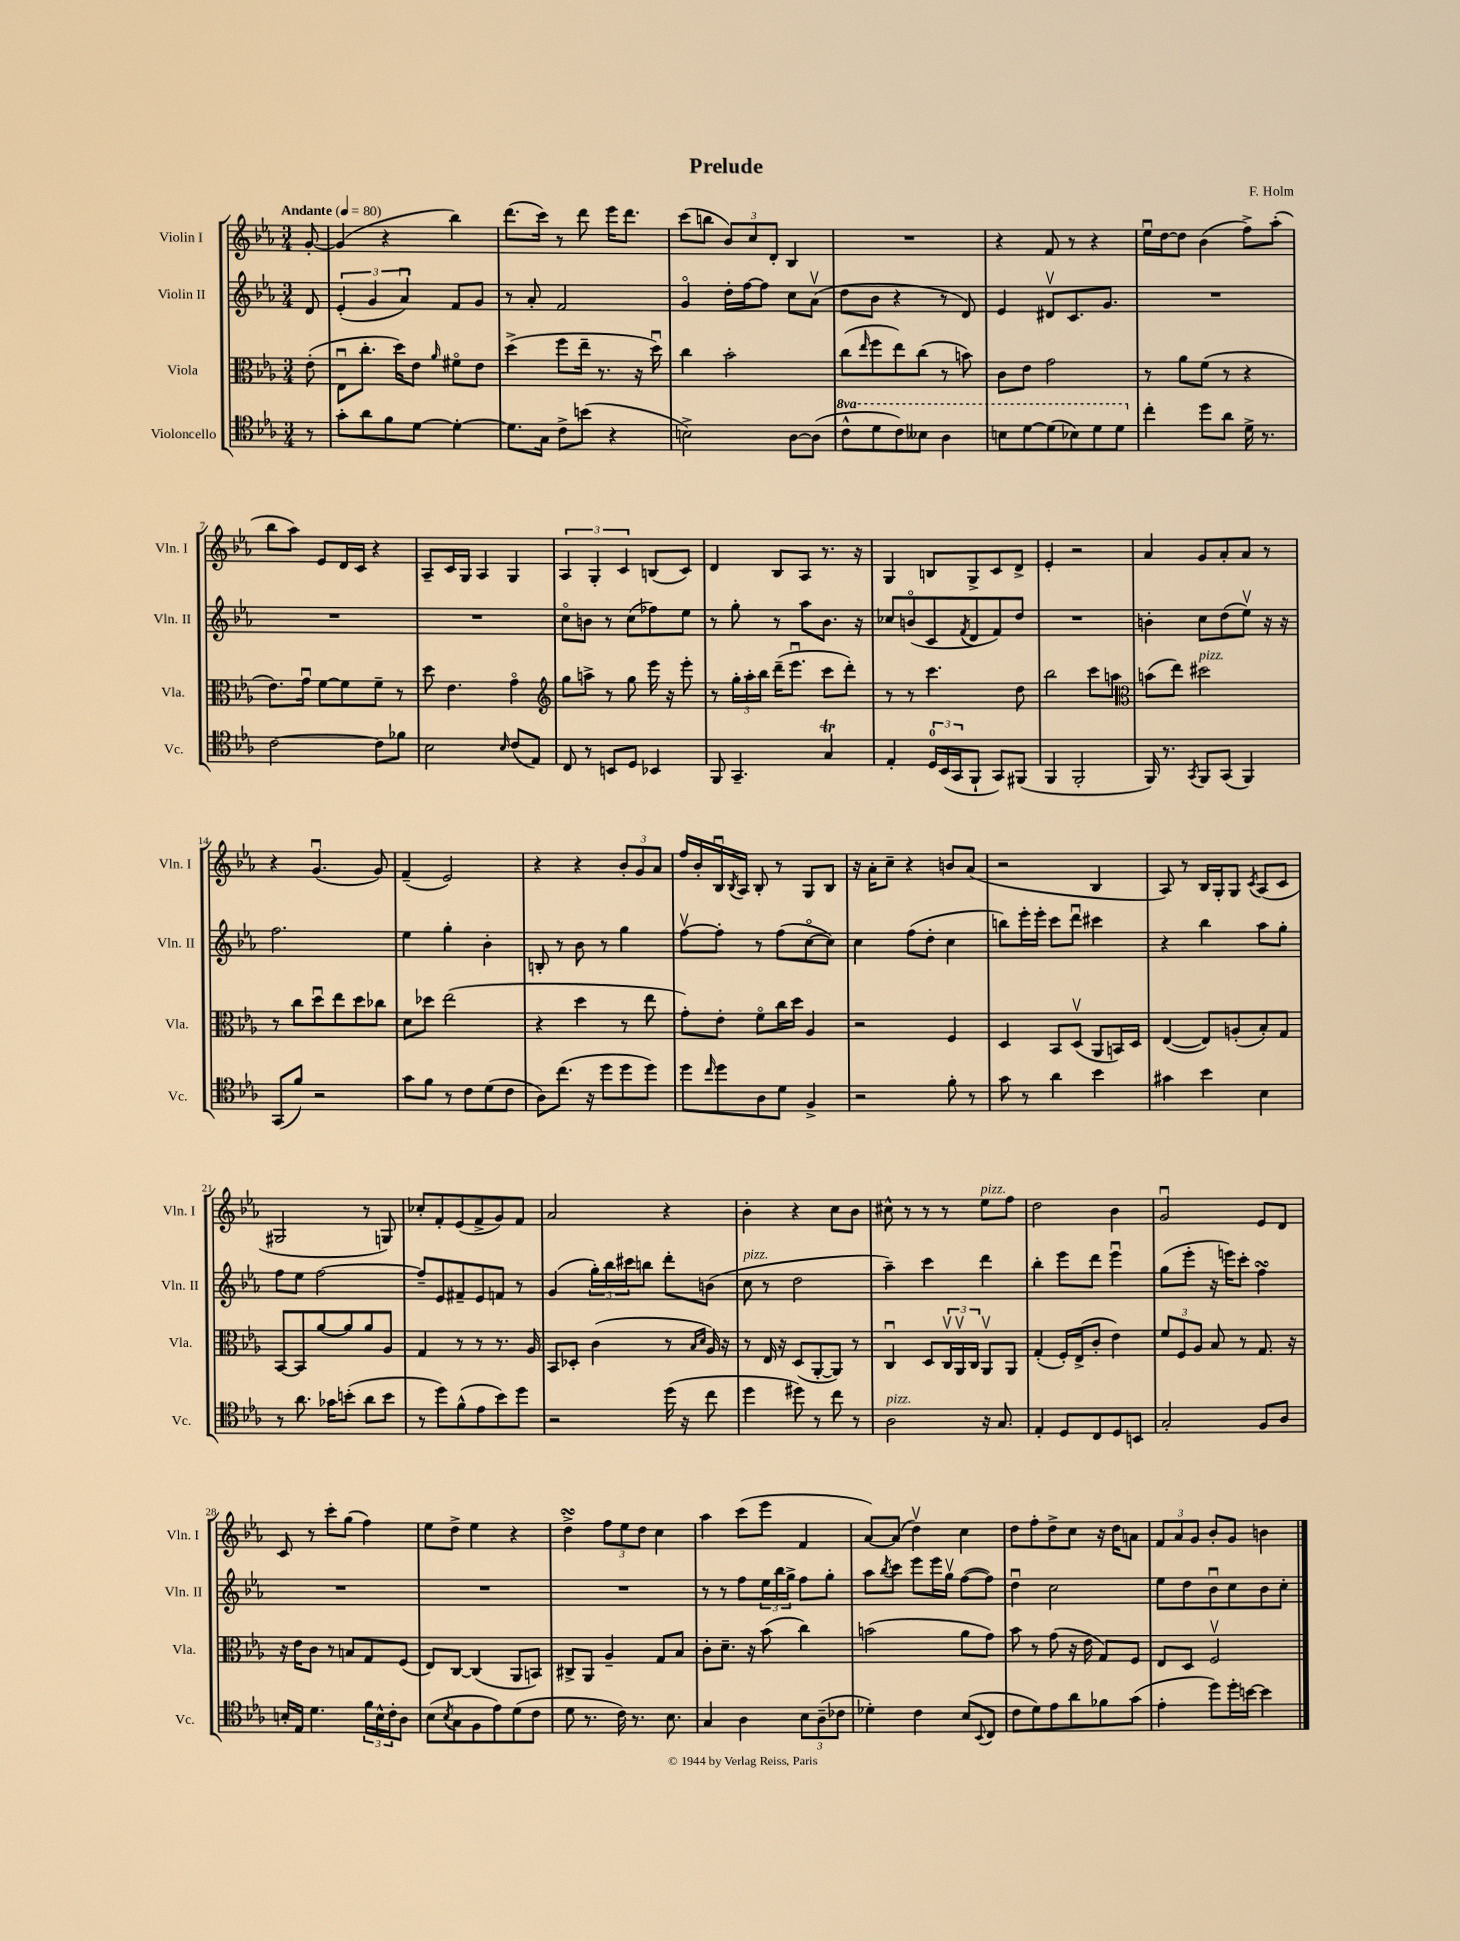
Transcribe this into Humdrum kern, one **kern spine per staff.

**kern	**kern	**kern	**kern
*part4	*part3	*part2	*part1
*staff4	*staff3	*staff2	*staff1
*I"Violoncello	*I"Viola	*I"Violin II	*I"Violin I
*I'Vc.	*I'Vla.	*I'Vln. II	*I'Vln. I
*clefC4	*clefC3	*clefG2	*clefG2
*k[b-e-a-]	*k[b-e-a-]	*k[b-e-a-]	*k[b-e-a-]
*M3/4	*M3/4	*M3/4	*M3/4
*MM80	*MM80	*MM80	*MM80
=	=	=	=
!	!	!	!LO:TX:a:B:t=Andante
8r	(8e-'\	8d/	[8g'/
=1	=1	=1	=1
8g'\L	8E-u\L	(6e-'/	(4g/]
8a-\	8.cc'\J	.	.
.	.	6g/	.
8f\	.	.	4r
.	16dd\KL)	.	.
.	.	6a-u/)	.
[8d\J	8e-\J	.	.
.	16qqa-/	.	.
4d'\_	8f#X\L	8f/L	4bb-\)
.	8e-\J	8g/J	.
=2	=2	=2	=2
8.d\L]	(4dd^\	8r	(8.ddd\L
.	.	8a-'/	.
16G\Jk	.	.	16ccc\Jk)
8c^\L	8ff\L	2f/	8r
(8bn\J	16ee-~\Jk	.	8ddd\
.	8.r	.	.
4r	.	.	16eee-\KL
.	.	.	8.ddd\J
.	16r	.	.
.	16ddu\)	.	.
=3	=3	=3	=3
2Bn^\)	4cc\	4g/	(8ccc\L
.	.	.	8bbn\J
.	2b-'\	16dd'\LL	12b-/L)
.	.	[16ff\J	.
.	.	.	12cc/
.	.	8ff\J]	.
.	.	.	12d'/J
[8A-\L	.	8cc\L	4B-/
(8A-\J]	.	(8a-v\J	.
=4	=4	=4	=4
*8va	*	*	*
8cc^^\L	(8cc\L	8dd\L	2.r
.	16qqee-/	.	.
8dd\	8ff\	8b-\J	.
8cc\)	8ee-\)	4r	.
8b--X\J	(8cc\J	.	.
4a-\	8r	8r	.
.	8bn\)	8d/)	.
=5	=5	=5	=5
8bn\L	8c\L	4e-/	4r
[8dd\	8e-\J	.	.
(8dd\]	2g\	8d#Xv/L	8f/
8b-X\)	.	8.c/	8r
8dd\	.	.	4r
.	.	8.g/J	.
8dd\J	.	.	.
=6	=6	=6	=6
*X8va	*	*	*
4cc'\	8r	2.r	16ee-u\LL
.	.	.	[16dd\J
.	8a-\L	.	8dd\J]
8dd\L	(8f\J	.	(4b-\
8a-\J	8r	.	.
16d^\	4r	.	8ff^\L)
8.r	.	.	.
.	.	.	(8aa-'\J
!!LO:LB:g=z
=7	=7	=7	=7
[2c\	8.e-\L)	2.r	8bb-\L
.	.	.	8aa-\J)
.	16gu\Jk	.	.
.	[8f\L	.	8e-/L
.	8f\]	.	16d/L
.	.	.	16c/JJ
8c\L]	8f~\J	.	4r
8f-X\J	8r	.	.
=8	=8	=8	=8
2B-\	8dd\	2.r	8A-~/L
.	4.e-\	.	16c/L
.	.	.	16G/JJ
.	.	.	4A-/
16qqB-/	.	.	.
(8c/L	4g\	.	4G/
8E-/J)	.	.	.
=9	=9	=9	=9
*	*clefG2	*	*
8C/	8gg\L	8cc\L	6A-/
8r	8aan^\J	8bn\J	.
.	.	.	6G'/
8BBn/L	8r	8r	.
.	.	.	6c/
8D/J	8gg\	(8cc\L	.
4BB-X/	16eee-\	8ff-X\)	(8Bn/L
.	16r	.	.
.	8eee-'\	8ee-\J	8c/J)
=10	=10	=10	=10
8FF/	8r	8r	4d/
4.GG~/	24gg'\LL	8gg'\	.
.	24aa-'\	.	.
.	24bb-\JJ	.	.
.	(16ddd~\KL	8r	8B-/L
.	8.eee-u\J	.	.
.	.	8aa-\L	8A-/J
4Gt/	8ccc\L	8.b-\J	8.r
.	8ddd'\J)	.	.
.	.	16r	16r
=11	=11	=11	=11
4E-'/	8r	8cc-X/L	4G/
.	8r	(8bn/	.
24D/LL	4.ccc\	8c/	8Bn/L
(24BB-/	.	.	.
24GG/J	.	.	.
.	.	8qf/	.
8FF`/J	.	8d/	8G^/
8GG/L)	.	8f/)	8c/
(8FF#X/J	8dd\	8dd/J	8d^/J
=12	=12	=12	=12
4FF/	2bb-\	2.r	4e-'/
2FF'/	.	.	2r
.	8ccc\L	.	.
.	8aan\J	.	.
=13	=13	=13	=13
*	*clefC3	*	*
16FF/)	(8bn\L	4bn'\	4a-/
8.r	.	.	.
.	8ee-\J)	.	.
8qGG/	.	.	.
!	!LO:TX:a:i:t=pizz.	!	!
8FF/L	2dd#X\	8cc\L	8g/L
(8GG/J	.	(8dd\	8a-'/
4FF/)	.	8ee-v\J)	8a-/J
.	.	16r	8r
.	.	16r	.
!!LO:LB:g=z
=14	=14	=14	=14
(8GG/L	8r	2.ff\	4r
8f/J)	8cc\L	.	.
2r	8ddu\	.	(4.gu/
.	8ee-\	.	.
.	8dd\	.	.
.	8cc-X\J	.	8g/)
=15	=15	=15	=15
8g\L	8d\L	4ee-\	(4f~/
8f\J	8dd-X\J	.	.
8r	(2ee-\	4gg'\	2e-/)
8c\L	.	.	.
(8d\	.	4b-'\	.
8c\J	.	.	.
=16	=16	=16	=16
8A-\L)	4r	8Bn'/	4r
(8.cc\J	.	8r	.
.	4dd\	8b-\	4r
16r	.	.	.
8dd\L	.	8r	.
8dd\	8r	4gg\	12b-'/L
.	.	.	12g/
8dd\J)	8ee-\	.	.
.	.	.	12a-/J
=17	=17	=17	=17
8dd\L	8g'\L)	[8ffv\L	16ff/LL
.	.	.	16b-'/
16qqcc/	.	.	.
8dd\	8e-'\J	8ff'\J]	16B-u/
.	.	.	8qB-/
.	.	.	16A-/JJ
8A-\	8f\L	8r	8B-'/
8d\J	16cc\L	(8ff\L	8r
.	16dd\JJ	.	.
4F^/	4A-/	[8cc\	8G/L
.	.	8cc\J])	8B-/J
=18	=18	=18	=18
2r	2r	4cc\	16r
.	.	.	16a-'\KL
.	.	.	8cc~\J
.	.	(8ff\L	4r
.	.	8dd'\J	.
8f'\	4F/	4cc\	8bn/L
8r	.	.	(8a-/J
=19	=19	=19	=19
8g\	4D/	8bbn\L)	2r
8r	.	16eee-'\L	.
.	.	16eee-'\JJ	.
4a-\	8BB-/L	8ccc\L	.
.	(8Dv/J	8dddu\J	.
4b-\	8AA-/L	4ccc#X\	4B-/
.	16BBn/L)	.	.
.	16D/JJ	.	.
=20	=20	=20	=20
4g#X\	([4E-/	4r	8A-/)
.	.	.	8r
4b-\	8E-/L])	4bb-\	16B-/LL
.	.	.	16G'/J
.	(8An'/	.	8G/J
.	.	.	8qc/
4B-\	8B-'/)	8aa-\L	(8A-/L
.	8G/J	8gg'\J	8c/J
!!LO:LB:g=z
=21	=21	=21	=21
8r	[8BB-/L	8ff\L	2G#X/
8.a-\	8BB-/]	8ee-\J	.
.	[8a-/	[2ff\	.
16g-X\KL	.	.	.
(8bn'\J	8a-/]	.	.
8a-\L	8a-/	.	8r
8b\J	8A-/J	.	8Gn/)
=22	=22	=22	=22
8r	4G/	8ff~/L]	8cc-X'/L
8dd\L)	.	8e-/	8f'/
(8f^^\	8r	8f#X~/	(8e-/
8e-\	8r	8e-/	8f^/
8b-\)	8.r	8fn/J	8g/)
8dd\J	.	8r	8f/J
.	16A-/	.	.
=23	=23	=23	=23
2r	8BB-/L	(4g/	2a-/
.	8D-X'/J	.	.
.	(4c\	24gg'\LL)	.
.	.	24bb-\	.
.	.	24ccc#X\J	.
.	.	8bbn\J	.
(16dd\	8r	8ddd'\L	4r
16r	.	.	.
.	16qqB-/LL	.	.
.	16qqd/JJ	.	.
8cc\	16A-/)	(8bn\J	.
.	16r	.	.
=24	=24	=24	=24
!	!	!LO:TX:a:i:t=pizz.	!
4dd\	8r	8cc\	4b-'\
.	16E-/	8r	.
.	16r	.	.
8dd#X\)	(8D/L	2dd\	4r
8r	[8AA-'/	.	.
8cc\	8AA-/J])	.	8cc\L
8r	8r	.	8b-\J
=25	=25	=25	=25
!LO:TX:a:i:t=pizz.	!	!	!
2A-\	4Cu/	4aa-~\)	8cc#X^^\
.	.	.	8r
.	8D/L	4ccc\	8r
.	24Cv/L	.	8r
.	24AA-v/	.	.
.	24C/JJ	.	.
!	!	!	!LO:TX:a:i:t=pizz.
16r	8AA-v/L	4ddd\	8ee-\L
8.G/	.	.	.
.	8AA-/J	.	8ff\J
=26	=26	=26	=26
4E-'/	(4G'/	4bb-'\	2dd\
8D/L	16F'/LL)	8eee-\L	.
.	(16E-^/J	.	.
8C/	8c'/J	8ddd\J	.
8D/	4e-\)	4eee-u\	4b-\
8BBn/J	.	.	.
=27	=27	=27	=27
2G'/	12f/L	(8gg\L	2gu/
.	12F/	.	.
.	.	8eee-'\J	.
.	12A-/J	.	.
.	8B-/	16r	.
.	.	16eeen\KL)	.
.	8r	8ccc'\J	.
8F/L	8.G/	4ffsSSS\	8e-/L
8A-/J	.	.	8d/J
.	16r	.	.
!!LO:LB:g=z
=28	=28	=28	=28
16Bn'/LL	16r	2.r	8c/
16E-/JJ	16e-\KL	.	.
4.d\	8c\J	.	8r
.	8r	.	8ccc'\L
.	8Bn/L	.	(8gg\J
24f\LL	8G/	.	4ff\)
24B^^\	.	.	.
24c'\J	.	.	.
8A-\J	(8F/J	.	.
=29	=29	=29	=29
(8B-\L	8E-/L)	2.r	8ee-\L
8qB-/	.	.	.
8G\	[8C/J	.	8dd^\J
8F\	(4C/]	.	4ee-\
8e-\)	.	.	.
(8d\	8AA-/L	.	4r
8c\J	8BBn/J)	.	.
=30	=30	=30	=30
8d\	8C#X^/L	2.r	4ddsSsS^\
8.r	8AA-/J	.	.
.	4A-~/	.	12ff\L
16c\)	.	.	.
.	.	.	12ee-\
8.r	.	.	.
.	.	.	12dd\J
.	8G/L	.	4cc\
8.B-\	.	.	.
.	8B-/J	.	.
=31	=31	=31	=31
4G/	8c'\L	8r	4aa-\
.	8.d~\J	8r	.
4A-\	.	8ff\L	(8ccc\L
.	16r	.	.
.	(8b-\	24ee-\L	8eee-\J
.	.	24bb-\	.
.	.	24gg^\JJ	.
12B-\L	4cc\)	8ff\L	4f/
(12A-~\	.	.	.
.	.	8gg'\J	.
12c-X\J	.	.	.
=32	=32	=32	=32
4d-X'\)	(2bn\	8aa-\L	[8a-/L)
.	.	8qbb-/	.
.	.	8ccc\J	(8a-/J]
4c\	.	8eee-\L	4ddv\)
.	.	16eee-\L	.
.	.	16ggv\JJ	.
(8B-/L	8a-\L	([8ff\L	4cc\
8qqBB-/	.	.	.
8C/J	8g\J)	8ff\J])	.
=33	=33	=33	=33
8c\L	8b-\	4ddu\	8dd\L
8d\)	8r	.	8ff'\
8e-\	(8g\	2cc\	8dd^\
8a-\	16r	.	8cc\J
.	16e-\	.	.
8f-X\	8G/L)	.	16r
.	.	.	16dd\KL
(8g\J	8F/J	.	8an\J
=34	=34	=34	=34
4e-'\	8E-/L	8ee-\L	12f/L
.	.	.	12a-/
.	8D/J	8dd\	.
.	.	.	12g/J
8dd\L)	2Fv/	8b-u\	8b-'/L
16dd'\L	.	8cc\	8g/J
[16bn\JJ	.	.	.
4b\]	.	8b-\	4bn\
.	.	8cc'\J	.
==	==	==	==
*-	*-	*-	*-
